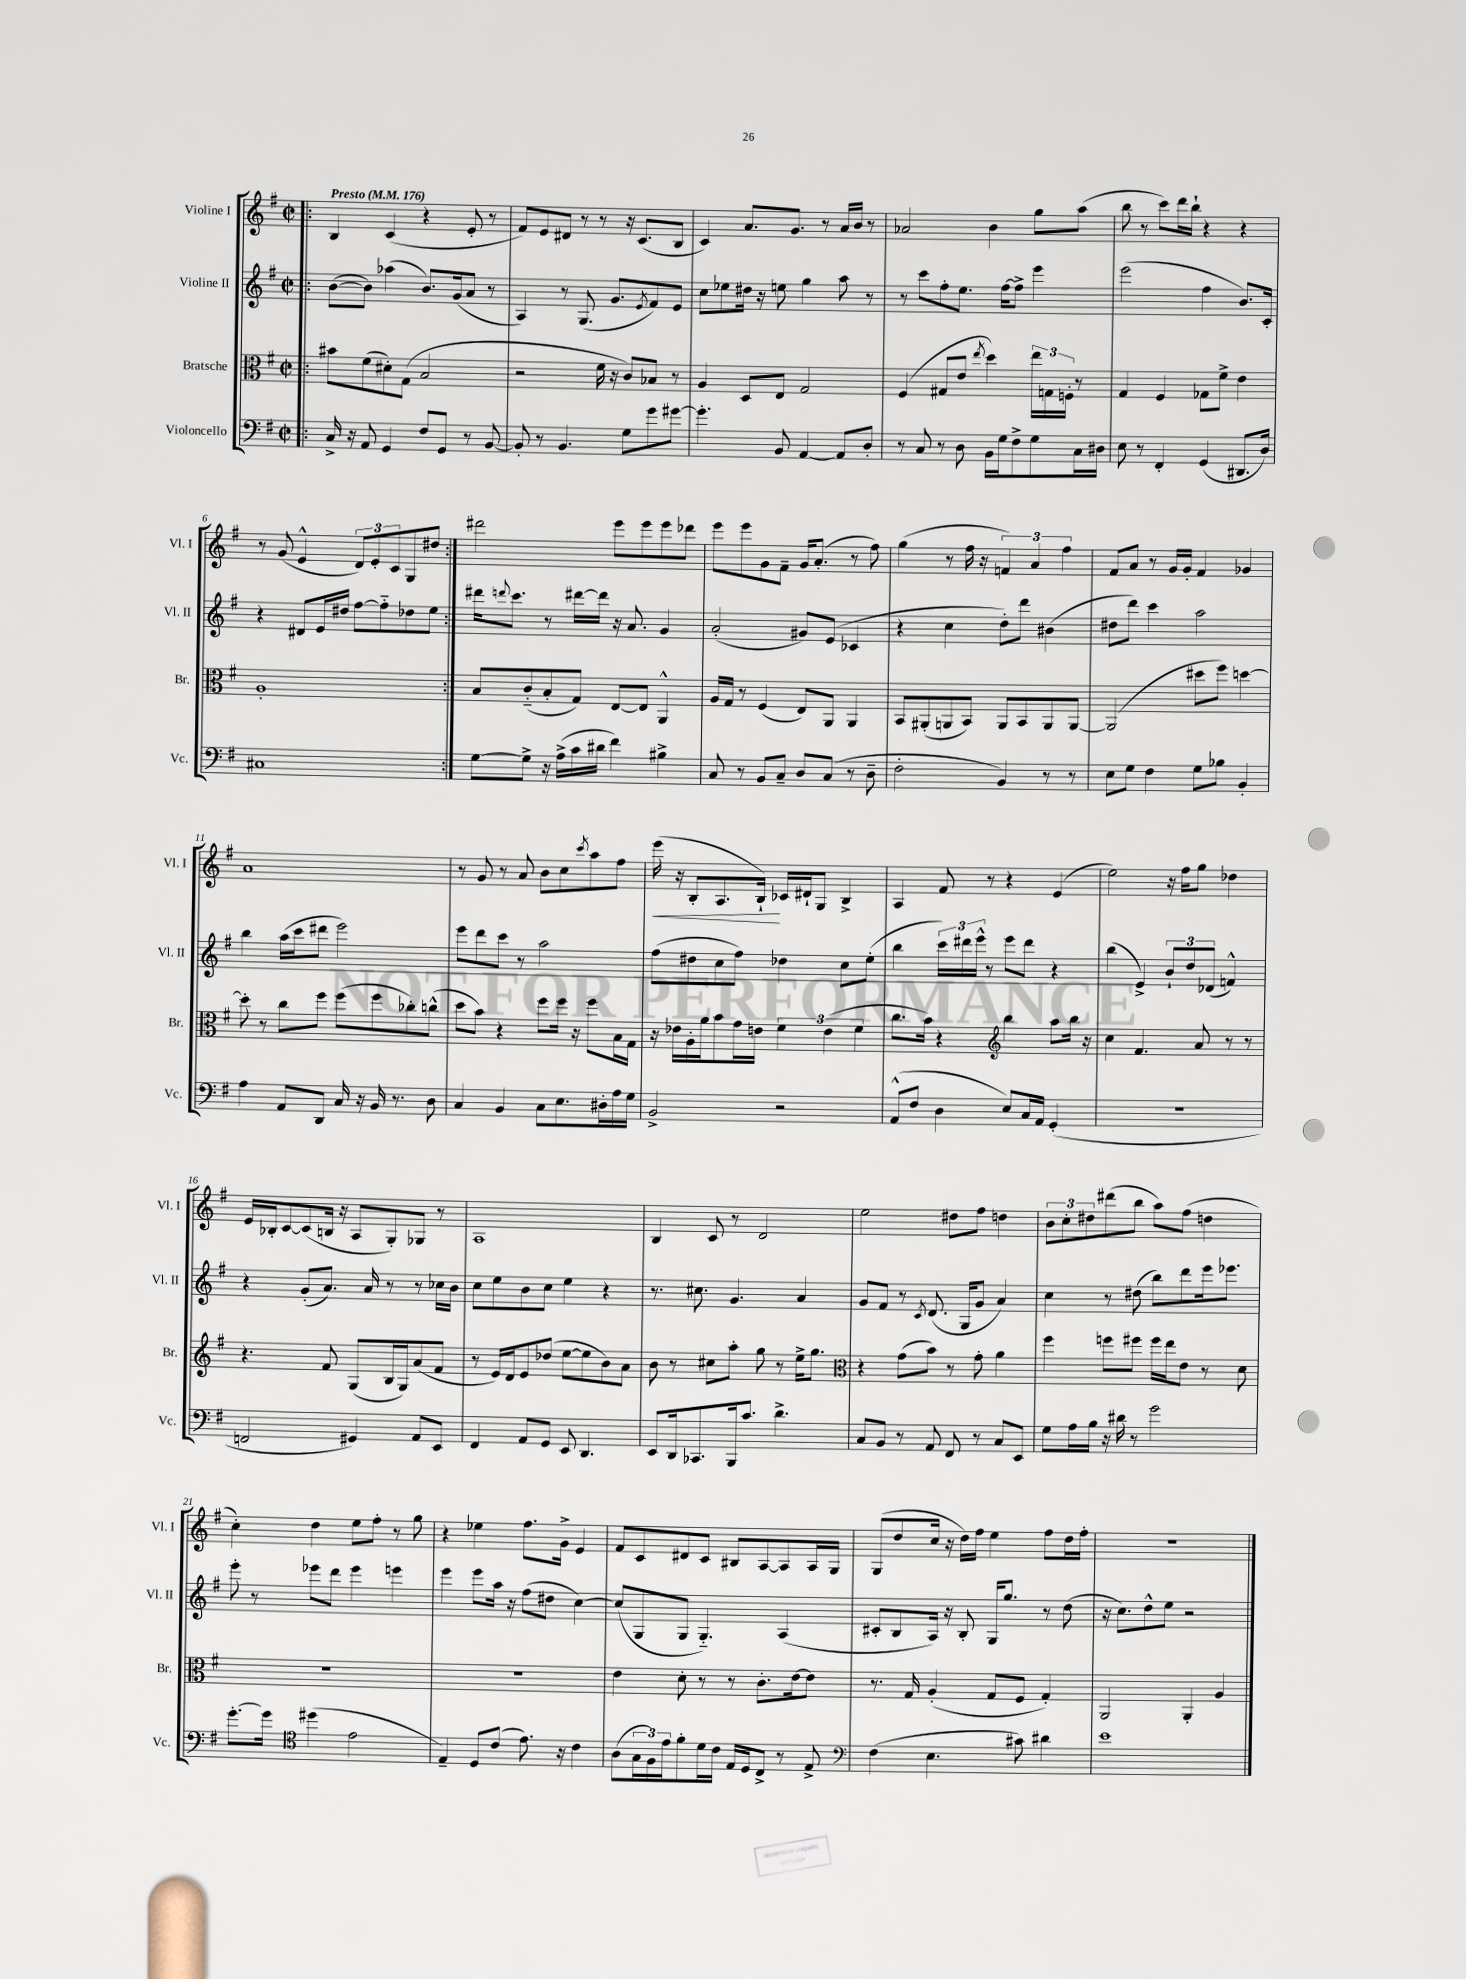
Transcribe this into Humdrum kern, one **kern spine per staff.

**kern	**kern	**kern	**kern	**dynam
*part4	*part3	*part2	*part1	*part1
*staff4	*staff3	*staff2	*staff1	*staff1
*I"Violoncello	*I"Bratsche	*I"Violine II	*I"Violine I	*
*I'Vc.	*I'Br.	*I'Vl. II	*I'Vl. I	*
*clefF4	*clefC3	*clefG2	*clefG2	*
*k[f#]	*k[f#]	*k[f#]	*k[f#]	*
*M2/2	*M2/2	*M2/2	*M2/2	*
*met(c|)	*met(c|)	*met(c|)	*met(c|)	*
*MM176	*MM176	*MM176	*MM176	*
=1!|:	=1!|:	=1!|:	=1!|:	=1!|:
!	!	!	!LO:TX:a:B:t=Presto	!
16C^/	8b#X\L	([8b\L	4B/	.
16r	.	.	.	.
8AA/	(8f#\	8b\J])	.	.
4GG/	8d#X'\)	(4aa-X\	(4c/	.
.	(8G\J	.	.	.
8F#/L	2B/	8.b/L)	4r	.
8GG/J	.	.	.	.
.	.	(16g/k	.	.
8r	.	8a/J	8e'/	.
[8BB/	.	8r	8r	.
=2	=2	=2	=2	=2
8BB'/]	2r	4A/)	8f#/L)	.
8r	.	.	8e/	.
4.BB/	.	8r	8d#X/J	.
.	.	(8.G/	8r	.
.	16f#\	.	8r	.
.	16r	8.g/L	.	.
8G\L	8c/L)	.	16r	.
.	.	.	(8.c/L	.
.	.	8qe/	.	.
8g\	8B-X/J	8f#/)	.	.
[8g#X\J	8r	8e/J	8B/J	.
=3	=3	=3	=3	=3
4.g#'\]	4A/	8cc\L	4c/)	.
.	.	8ee-X\	.	.
.	8D/L	16dd#X\Jk	8.a/L	.
.	.	16r	.	.
8BB/	8E/J	8een\	.	.
.	.	.	8.g/J	.
[4AA/	2G/	4gg\	.	.
.	.	.	8r	.
8AA/L]	.	8aa\	16a/LL	.
.	.	.	16b/JJ	.
8D'/J	.	8r	8r	.
=4	=4	=4	=4	=4
8r	(4F#/	8r	2a-X/	.
8C/	.	8ccc\L	.	.
8r	8G#X/L	8ff#'\	.	.
8D\	8e/J	8.ee\J	.	.
.	8qee/	.	.	.
16BB\LL	4dd\)	.	4b\	.
16G\J	.	[16ff#\KL	.	.
8F#^\	.	8ff#^\J]	.	.
8G\	24ee\LL	4eee\	8gg\L	.
.	24Gn\	.	.	.
.	24Fn'\JJ	.	.	.
16C\L	8r	.	(8aa\J	.
16D#X\JJ	.	.	.	.
=5	=5	=5	=5	=5
8E\	4G/	(2eee\	8bb\	.
8r	.	.	8r	.
4FF#'/	4F#/	.	8ccc\L)	.
.	.	.	16ddd\L	.
.	.	.	16bb`\JJ	.
(4GG/	8G-X\L	4ff#\	4r	.
.	8f#^\J	.	.	.
8.DD#X/L	4e\	8.b/L)	4r	.
16D/Jk)	.	16c'/Jk	.	.
!!LO:LB:g=z
=6	=6	=6	=6	=6
1C#X	1A'	4r	8r	.
.	.	.	(8g/	.
.	.	8d#X/L	4e^^/	.
.	.	16e/L	.	.
.	.	16dd#X/JJ	.	.
.	.	[8ff#\L	12d/L)	.
.	.	.	12e'/	.
.	.	8ff#\]	.	.
.	.	.	12c/	.
.	.	8dd-X\	8G/	.
.	.	8ee\J	8dd#X/J	.
=7:|!	=7:|!	=7:|!	=7:|!	=7:|!
[8G\L	8B/L	16ddd#X\KL	2ddd#X\	.
.	.	8qqdddn/	.	.
.	.	8.ccc\J	.	.
8G^\J]	(8c/	.	.	.
16r	8B'/	8r	.	.
(16A^\LL	.	.	.	.
16c\	8G/J)	[16ddd#X\LL	.	.
16d#X\JJ	.	16ddd#\JJ]	.	.
4f#\)	[8E/L	16r	8eee\L	.
.	.	8.a/	.	.
.	8E/J]	.	8eee\	.
4B#X^\	4AA^^/	4g/	8eee\	.
.	.	.	8ddd-X\J	.
=8	=8	=8	=8	=8
8C/	16A/LL	(2a'/	8eee\L	.
.	16G/JJ	.	.	.
8r	8r	.	8eee\	.
8BB/L	(4F#/	.	8g\	.
8C~/J	.	.	8f#~\J	.
8D/L	8E/L)	8g#X/L)	16g/KL	.
.	.	.	(8.a'/J	.
(8C/J	8AA/J	(8e/J	.	.
8r	4AA/	4c-X/	8r	.
8D~\	.	.	8ff#\)	.
=9	=9	=9	=9	=9
2F#'\	8BB/L	4r	(4gg\	.
.	(8AA#X'/	.	.	.
.	8AAn/	4cc\	8r	.
.	8BB/J)	.	16ff#\	.
.	.	.	16r	.
4BB/)	8AA/L	8dd'\L)	6fn/)	.
.	8BB/	8ddd\J	.	.
.	.	.	6a/	.
8r	8AA/	(4b#X\	.	.
.	.	.	6ff#\	.
8r	[8AA/J	.	.	.
=10	=10	=10	=10	=10
8E\L	(2AA/]	8dd#X\L	8f#/L	.
8G\J	.	8ddd\J)	8a/J	.
4F#\	.	4ccc\	8r	.
.	.	.	16g/LL	.
.	.	.	16g'/JJ	.
8G\L	8dd#X\L	2aa\	4f#/	.
8B-X\J	8ff#\J)	.	.	.
4BB'/	[4ddn\	.	4g-X/	.
!!LO:LB:g=z
=11	=11	=11	=11	=11
4A\	8dd'\]	4bb\	1a	.
.	8r	.	.	.
8AA/L	8cc\L	(16aa\LL	.	.
.	.	16ccc\J	.	.
8DD/J	8ff#\J	8ddd#X\J	.	.
16C/	(8ff#\L	2eee\)	.	.
16r	.	.	.	.
16BB/	8ff#\	.	.	.
8.r	.	.	.	.
.	8cc-X'\)	.	.	.
8D\	(8ccn^^\J	.	.	.
=12	=12	=12	=12	=12
4C/	8dd\L	8eee\L	8r	.
.	8b\J)	8ddd\	8g/	.
4BB/	4r	8ccc\J	8r	.
.	.	8r	8a/	.
8C\L	8ff#\L	2aa\	8b\L	.
8.E\	16ff#\Jk	.	8cc\	.
.	16r	.	.	.
.	.	.	8qccc/	.
.	8ff#\L	.	8aa\	.
16D#X'\L	.	.	.	.
16A\	16B\L	.	8ff#\J	.
16G\JJ	16G\JJ	.	.	.
=13	=13	=13	=13	=13
!	!	!	!	!LO:HP:b
2BB^/	16r	(8ff#\L	(16eee\	<
.	16e-X\LL	.	16r	.
.	16A'\	8dd#X\	8B'/L	.
.	16a\J	.	.	.
.	8b\	8cc\	8.A/	.
.	16g\L	8ff#\J)	.	.
.	16en\JJ	.	16B`/Jk)	.
2r	6f#\	4dd-X\	16c-X/LL	[
.	.	.	16d#X`/J	.
.	.	.	8G/J	.
.	(6e\	.	.	.
.	.	8cc\L	4B^/	.
.	6f#\	.	.	.
.	.	(8ee'\J	.	.
=14	=14	=14	=14	=14
(8AA^^/L	8.cc\L	4bb\	4A/	.
8F#/J	.	.	.	.
.	16b\Jk)	.	.	.
4D\	4r	24ccc\LL)	8f#/	.
.	.	24ddd#X\	.	.
.	.	24eee^^\JJ	.	.
.	.	8r	8r	.
*	*clefG2	*	*	*
8E/L)	4bb\	8eee\L	4r	.
16C/L	.	8ddd#\J	.	.
16AA/JJ	.	.	.	.
(4GG'/	8aa\L	4r	(4e/	.
.	16bb\Jk	.	.	.
.	16r	.	.	.
=15	=15	=15	=15	=15
1r	4cc\	(4bb\	2ee\)	.
.	4.f#/	4e^/)	.	.
.	.	12b`/L	16r	.
.	.	.	16ff#\KL	.
.	.	12dd/	.	.
.	8a/	.	8gg\J	.
.	.	(12d-X/J	.	.
.	8r	4fn^^/)	4dd-X\	.
.	8r	.	.	.
!!LO:LB:g=z
=16	=16	=16	=16	=16
2FFn/	4.r	4r	16e/LL	.
.	.	.	16B-X'/J	.
.	.	.	[8c/	.
.	.	(8g'/L	(8c/]	.
.	8f#/	8.a/J)	16Bn/Jk	.
.	.	.	16r	.
4GG#X/)	(8G/L	.	8A/L	.
.	.	16a/	.	.
.	16B/L	8r	8G'/)	.
.	16G/J)	.	.	.
8AA/L	(8a/	8r	8G-X/J	.
8EE/J	8f#/J	16cc-X\LL	8r	.
.	.	16b\JJ	.	.
=17	=17	=17	=17	=17
4FF#/	8r	8cc\L	1A	.
.	16e/LL)	8ee\	.	.
.	16d/J	.	.	.
8AA/L	8e/	8b\	.	.
8GG/J	(8dd-X/J	8cc\J	.	.
8EE/	[8ee\L	4ee\	.	.
4.DD/	8ee\]	.	.	.
.	8b\)	4r	.	.
.	8a\J	.	.	.
=18	=18	=18	=18	=18
8EE/L	8b\	8.r	4B/	.
16DD/k	8r	.	.	.
8.CC-X/	.	8.cc#X\	.	.
.	8cc#X\L	.	8c/	.
16BBB/k	8aa'\J	4.g/	8r	.
8.c/J	.	.	.	.
.	8gg\	.	2d/	.
4.d^\	8r	.	.	.
.	16ee^\KL	4a/	.	.
.	8.gg\J	.	.	.
=19	=19	=19	=19	=19
*	*clefC3	*	*	*
8C/L	4r	8g/L	2ee\	.
8BB/J	.	8f#/J	.	.
8r	(8g\L	8r	.	.
.	.	8qc/	.	.
8AA/	8b\J)	(8.d/	.	.
8FF#/	8r	.	8dd#X\L	.
.	.	16G/KL	.	.
8r	8g'\	8g/J	8ff#\J	.
8C/L	4a\	4a/)	4ddn\	.
8EE/J	.	.	.	.
=20	=20	=20	=20	=20
8G\L	4ff#\	4cc\	12b\L	.
.	.	.	12cc'\	.
16A\L	.	.	.	.
.	.	.	12dd#X\	.
16B\JJ	.	.	.	.
16r	8ffn\L	8r	(8ddd#X\	.
16d#X\	.	.	.	.
8r	8ff#X\J	(8dd#X\	8bb\J	.
2g\	16ff#\LL	8bb\L)	8aa\L)	.
.	16ee\J	.	.	.
.	8e\J	8ddd\	(8ff#\J	.
.	8r	16eee\k	4ddn\	.
.	.	8.eee-X\J	.	.
.	8d\	.	.	.
!!LO:LB:g=z
=21	=21	=21	=21	=21
[8.g'\L	1r	8eee'\	4cc'\)	.
.	.	8r	.	.
16g\Jk]	.	.	.	.
*clefC4	*	*	*	*
(4dd#X\	.	8eee-X\L	4dd\	.
.	.	8ddd\J	.	.
2e\	.	4eee-\	8ee\L	.
.	.	.	8ff#'\J	.
.	.	4eeen\	8r	.
.	.	.	8gg\	.
=22	=22	=22	=22	=22
4E~/)	1r	4eee\	4r	.
8D/L	.	8eee\L	4ee-X\	.
(8c/J	.	16aa\Jk	.	.
.	.	16r	.	.
8.e\)	.	(8ff#\L	8.ff#\L	.
.	.	8dd#X\J	.	.
16r	.	.	16g^\Jk	.
4c\	.	[4cc\)	4e/	.
=23	=23	=23	=23	=23
(8A\L	4e\	(8cc/L]	8f#/L	.
24G\L	.	8G/	8c/	.
24F#\)	.	.	.	.
24e\J	.	.	.	.
8f#'\	8d'\	8G/J	8d#X/	.
16d\L	8r	4.G/)	8c/J	.
16c\JJ	.	.	.	.
16E/LL	8r	.	8B#X/L	.
16D/J	.	.	.	.
8C^/J	8.c'\L	.	[8A/	.
8r	.	(4A/	8A/]	.
.	[16e\k	.	.	.
8E^/	8e\J]	.	16A/L	.
.	.	.	16G/JJ	.
=24	=24	=24	=24	=24
*clefF4	*	*	*	*
(4F#\	8.r	8c#X'/L	(8G/L	.
.	.	8B/	8dd/	.
.	16G/	.	.	.
4.E\	(4A'/	16A/Jk)	16cc/Jk	.
.	.	16r	16r	.
.	.	8B'/	16dd\LL)	.
.	.	.	16ff#\JJ	.
.	8G/L	16G/KL	4ee\	.
.	.	8.gg/J	.	.
8c#X\)	8F#/J	.	.	.
4d#X\	4G'/)	8r	8ff#\L	.
.	.	(8dd\	16dd\L	.
.	.	.	16ff#'\JJ	.
=25	=25	=25	=25	=25
1e	2AA/	16r	1r	.
.	.	8.cc\L)	.	.
.	.	8dd^^\	.	.
.	.	8ee\J	.	.
.	4AA'/	2r	.	.
.	4A/	.	.	.
==	==	==	==	==
*-	*-	*-	*-	*-
